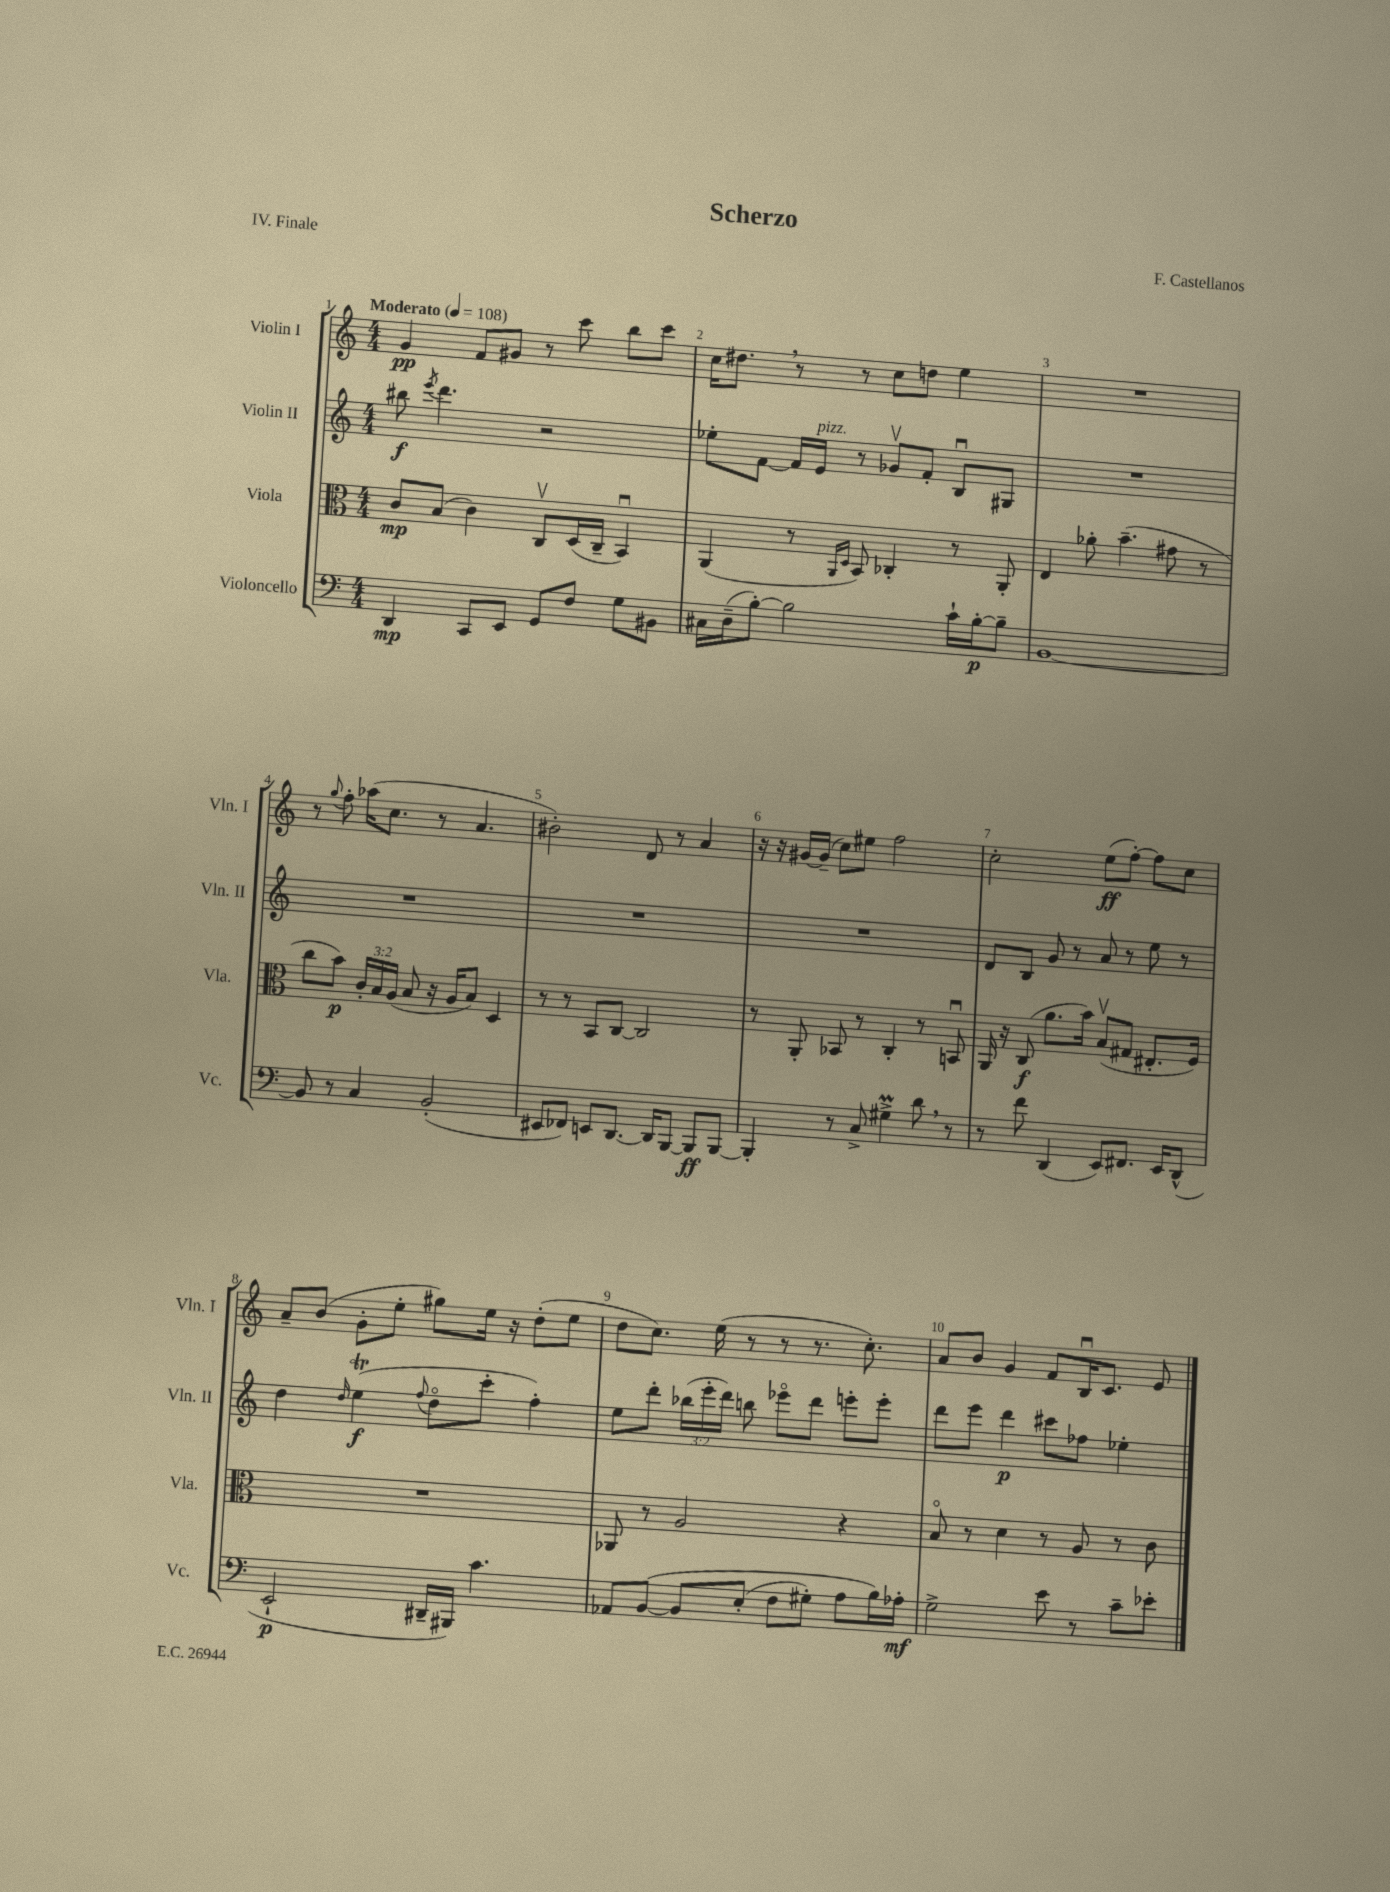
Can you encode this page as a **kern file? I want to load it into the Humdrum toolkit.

**kern	**kern	**kern	**kern
*staff4	*staff3	*staff2	*staff1
*clefF4	*clefC3	*clefG2	*clefG2
*k[]	*k[]	*k[]	*k[]
*M4/4	*M4/4	*M4/4	*M4/4
*MM108	*MM108	*MM108	*MM108
4DD/	8c/L	8bb#\	4g/
.	.	8qeee/	.
.	(8B/J	4.ddd\	.
8CC/L	4c\)	.	8f/L
8EE/J	.	.	8g#/J
8GG/L	8Cv/L	2r	8r
8F/J	(16D/L	.	8ccc\
.	16C~/JJ	.	.
8G\L	4BBu/)	.	8bb\L
8BB#\J	.	.	8ccc\J
=	=	=	=
16C#\LL	(4AA/	8ee-'\L	16cc\LK
(16D~\J	.	.	8.dd#\J
[8B'\J)	.	[8f\J	.
2B\]	8r	16f/]LL	8r
.	.	16e/JJ	.
.	16qqAA/LL	.	.
.	16qqD/JJ	.	.
.	8BB/)	8r	8r
.	4C-'/	8g-v/L	8cc\L
.	.	8f'/J	8dd\J
16c`\LL	8r	8Bu/L	4ee\
[16B'\J	.	.	.
8B~\]J	8AA'/	8G#/J	.
=	=	=	=
[1BB	4E/	1r	1r
.	8a-'\	.	.
.	(4.b~\	.	.
.	8g#\	.	.
.	8r	.	.
=	=	=	=
8BB/]	8cc\L	1r	8r
.	.	.	8qqgg/
8r	8b\J)	.	8ff'\
4C/	24c'/LL	.	(16aa-\LK
.	24B/	.	.
.	.	.	8.cc\J
.	(24A/JJ	.	.
.	8B/	.	.
(2BB'/	16r	.	8r
.	16A/LK	.	.
.	8B/J)	.	4.a/
.	4D/	.	.
=	=	=	=
8EE#/L	8r	1r	2b#'\)
8FF-/J)	8r	.	.
8EE/L	8BB/L	.	.
[8.DD/J	[8C/J	.	.
.	2C/]	.	8d/
16DD/]LK	.	.	.
[8BBB/J	.	.	8r
8BBB/]L	.	.	4a/
[8BBB/J	.	.	.
=	=	=	=
4BBB'/]	8r	1r	16r
.	.	.	16r
.	8AA'/	.	[16g#/LL
.	.	.	(16g#~/]JJ
8r	8BB-/	.	8cc\L)
8C^/	8r	.	8ee#\J
4G#^\	4C'/	.	2ff\
8d\	8r	.	.
8r	8BBu/	.	.
=	=	=	=
8r	16AA/	8d/L	2cc'\
.	16r	.	.
8f\	(8C/	8B/J	.
(4DD/	8.a\L	8g/	.
.	.	8r	.
.	16b\Jk)	.	.
8EE/L)	(8Bv/L	8a/	(8ee\L
8.FF#/J	8G#/J	8r	[8ff'\J)
.	8.E#'/L	8ee\	8ff\]L
16EE/LK	.	.	.
(8DD^^/J	.	8r	8cc\J
.	16F/Jk)	.	.
=	=	=	=
2EE`/	1r	4dd\	8a~/L
.	.	.	(8b/J
.	.	16qqdd/	.
.	.	(4ee\	8g'\L
.	.	.	8ee'\J
.	.	8qqff/	.
16DD#~/LL	.	8ddo\L	8gg#\L)
16BBB#/JJ)	.	.	.
4.c\	.	8ccc'\J	16ee\Jk
.	.	.	16r
.	.	4ff'\)	(8dd'\L
.	.	.	8ee\J
=	=	=	=
8AA-/L	8AA-/	8ee\L	8dd\L
&([8BB/J	8r	8ddd'\J	8.cc\J)
8BB/]L	2A/	(24bb-\LL	.
.	.	24eee'\	.
.	.	.	(16ee\
.	.	24ddd\JJ)	.
(8E'/J	.	8bb\	8r
8F\L	.	8eee-o\L	8r
8G#'\J)	.	8ddd\J	8.r
8A\L	4r	8eee'\L	.
.	.	.	8.cc'\)
16B\L&)	.	8eee'\J	.
16A-'\JJ	.	.	.
=	=	=	=
2G^\	8Bo/	8ddd\L	8a/L
.	8r	8eee\J	8b/J
.	4d\	4ddd\	4g/
8e\	8r	8ccc#\L	8f/L
8r	8A/	8ff-\J	16Bu/K
.	.	.	8.c/J
8c~\L	8r	4ee-'\	.
8e-'\J	8c\	.	8e/
==	==	==	==
*-	*-	*-	*-
